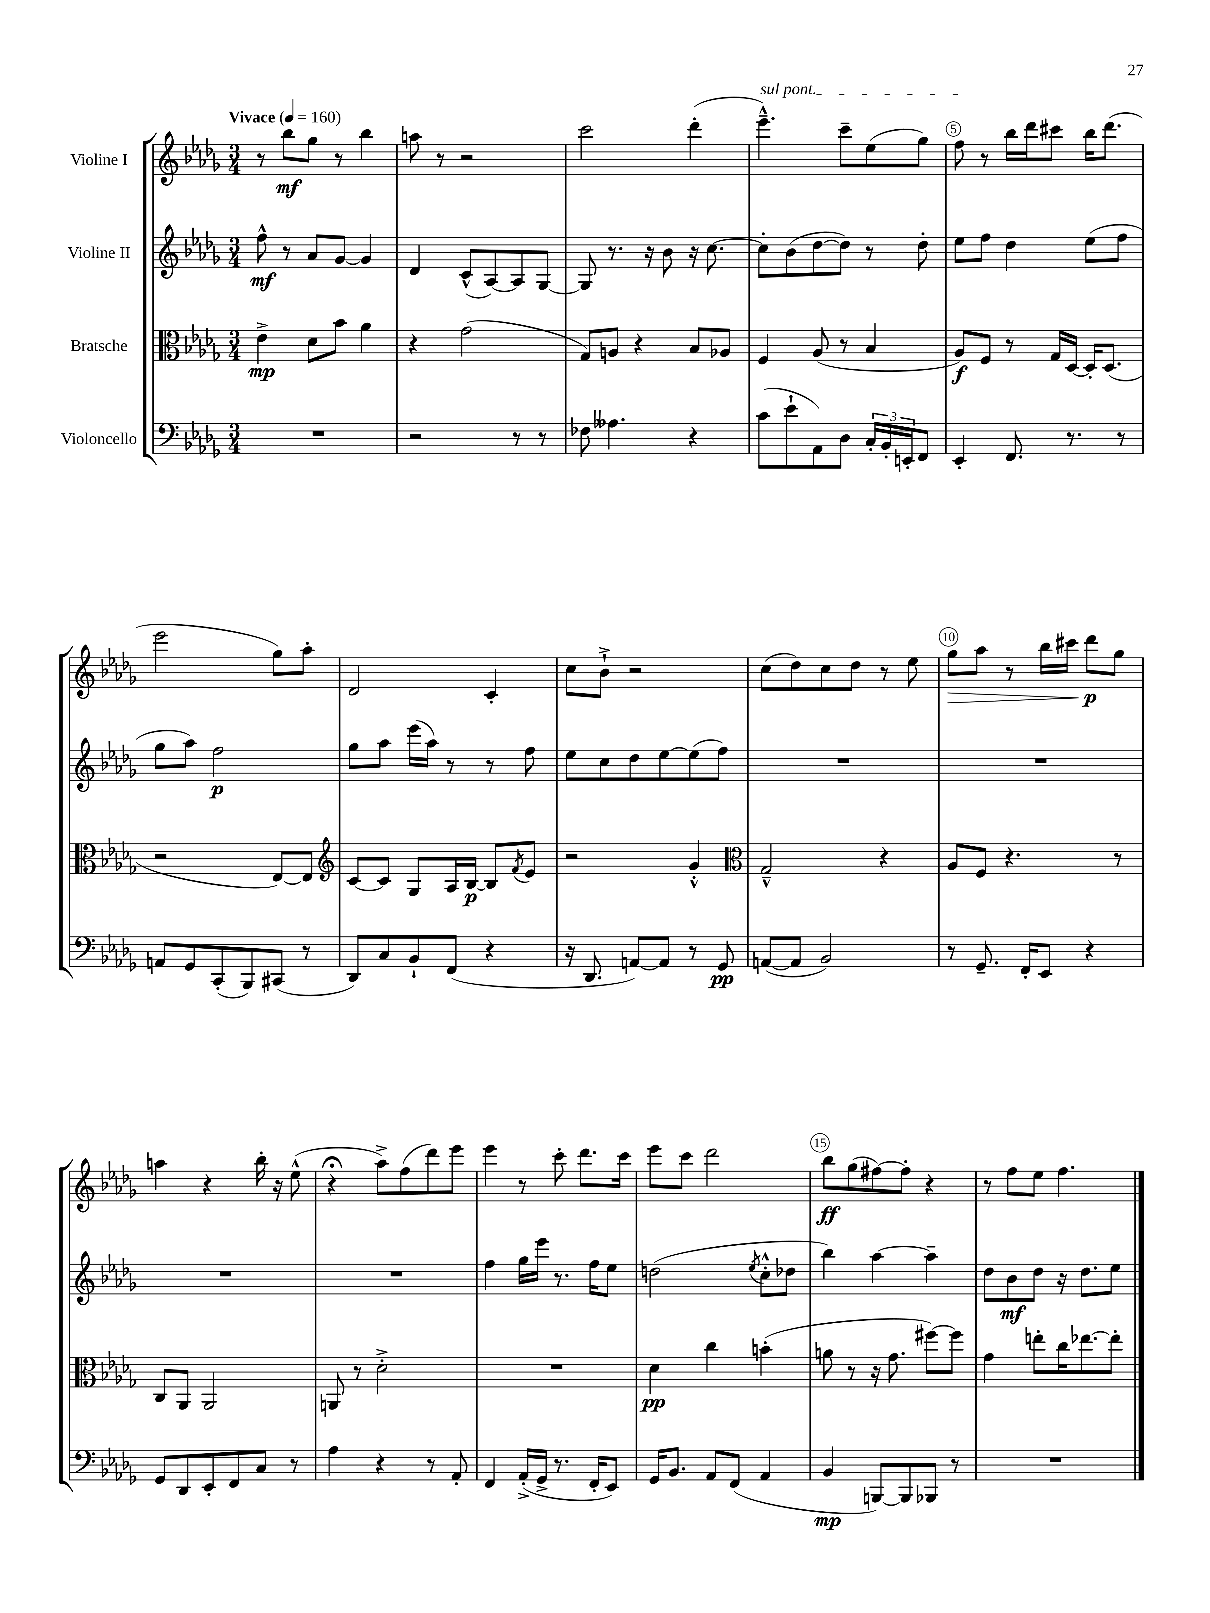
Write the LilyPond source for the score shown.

<<
\new StaffGroup <<
\new Staff = "s0" \with { instrumentName = "Violine I" } {
    \clef treble \key des \major \numericTimeSignature \time 3/4 \tempo "Vivace" 4 = 160
    r8 bes''8\mf ges''8 r8 bes''4 |
    a''8 r8 r2 |
    c'''2 des'''4-.( |
    \once \override TextSpanner.bound-details.left.text = \markup { \italic "sul pont." } ees'''4.---^\startTextSpan) c'''8-- ees''8( ges''8) |
    f''8\stopTextSpan r8 bes''16 des'''16 cis'''8 bes''16 des'''8.( |
    ees'''2 ges''8) aes''8-. |
    des'2 c'4-. |
    c''8 bes'8-!-> r2 |
    c''8( des''8) c''8 des''8 r8 ees''8 |
    ges''8\> aes''8 r8 bes''16 cis'''16 des'''8\p\! ges''8 |
    a''4 r4 bes''16-. r16 ees''8-^( |
    r4\fermata aes''8->) f''8( des'''8) ees'''8 |
    ees'''4 r8 c'''8-. des'''8. c'''16 |
    ees'''8 c'''8 des'''2 |
    bes''8\ff ges''8( fis''8~) fis''8-. r4 |
    r8 f''8 ees''8 f''4. \bar "|." |
}
\new Staff = "s1" \with { instrumentName = "Violine II" } {
    \clef treble \key des \major \numericTimeSignature \time 3/4
    f''8-^\mf r8 aes'8 ges'8~ ges'4 |
    des'4 c'8-^( aes8~) aes8 ges8~ |
    ges8 r8. r16 bes'8 r16 c''8.~ |
    c''8-. bes'8( des''8~ des''8) r8 des''8-. |
    ees''8 f''8 des''4 ees''8( f''8 |
    ges''8 aes''8) f''2\p |
    ges''8 aes''8 ees'''16( aes''16) r8 r8 f''8 |
    ees''8 c''8 des''8 ees''8~ ees''8( f''8) |
    R2. |
    R2. |
    R2. |
    R2. |
    f''4 ges''16 ees'''16 r8. f''16 ees''8 |
    d''2( \acciaccatura { ees''8 } c''8-.-^ des''8 |
    bes''4) aes''4~ aes''4-- |
    des''8 bes'8\mf des''8 r16 des''8. ees''8 \bar "|." |
}
\new Staff = "s2" \with { instrumentName = "Bratsche" } {
    \clef alto \key des \major \numericTimeSignature \time 3/4
    ees'4->\mp des'8 bes'8 aes'4 |
    r4 ges'2( |
    ges8) a8 r4 bes8 aes8 |
    f4 aes8( r8 bes4 |
    aes8\f) f8 r8 ges16 des16~ des16-. des8.( |
    r2 ees8~) ees8 |
    \clef treble c'8~ c'8 ges8 aes16 bes16~\p bes8 \acciaccatura { f'8 } ees'8 |
    r2 ges'4-.-^ |
    \clef alto ges2---^ r4 |
    aes8 f8 r4. r8 |
    c8 aes,8 aes,2 |
    a,8 r8 des'2-.-> |
    R2. |
    des'4\pp c''4 b'4-.( |
    a'8 r8 r16 ges'8. fis''8~) fis''8 |
    ges'4 e''8-. c''16 ees''8.~ ees''8-. \bar "|." |
}
\new Staff = "s3" \with { instrumentName = "Violoncello" } {
    \clef bass \key des \major \numericTimeSignature \time 3/4
    R2. |
    r2 r8 r8 |
    fes8 aeses4. r4 |
    c'8( ees'8-! aes,8) des8 \tuplet 3/2 { c16-. bes,16-. e,16-. } f,8 |
    ees,4-. f,8. r8. r8 |
    a,8 ges,8 c,8-.( bes,,8) cis,8( r8 |
    des,8) c8 bes,8-! f,8( r4 |
    r16 des,8. a,8~) a,8 r8 ges,8\pp |
    a,8~( a,8 bes,2) |
    r8 ges,8.-- f,16-. ees,8 r4 |
    ges,8 des,8 ees,8-. f,8 c8 r8 |
    aes4 r4 r8 aes,8-. |
    f,4 aes,16-.->( ges,16-> r8. f,16-. ees,8) |
    ges,16 bes,8. aes,8 f,8( aes,4 |
    bes,4\mp b,,8~) b,,8 bes,,8 r8 |
    R2. \bar "|." |
}
>>
>>
\layout { \context { \Score \override BarNumber.break-visibility = ##(#f #t #t) barNumberVisibility = #(every-nth-bar-number-visible 5) \override BarNumber.stencil = #(make-stencil-circler 0.1 0.3 ly:text-interface::print) } }
